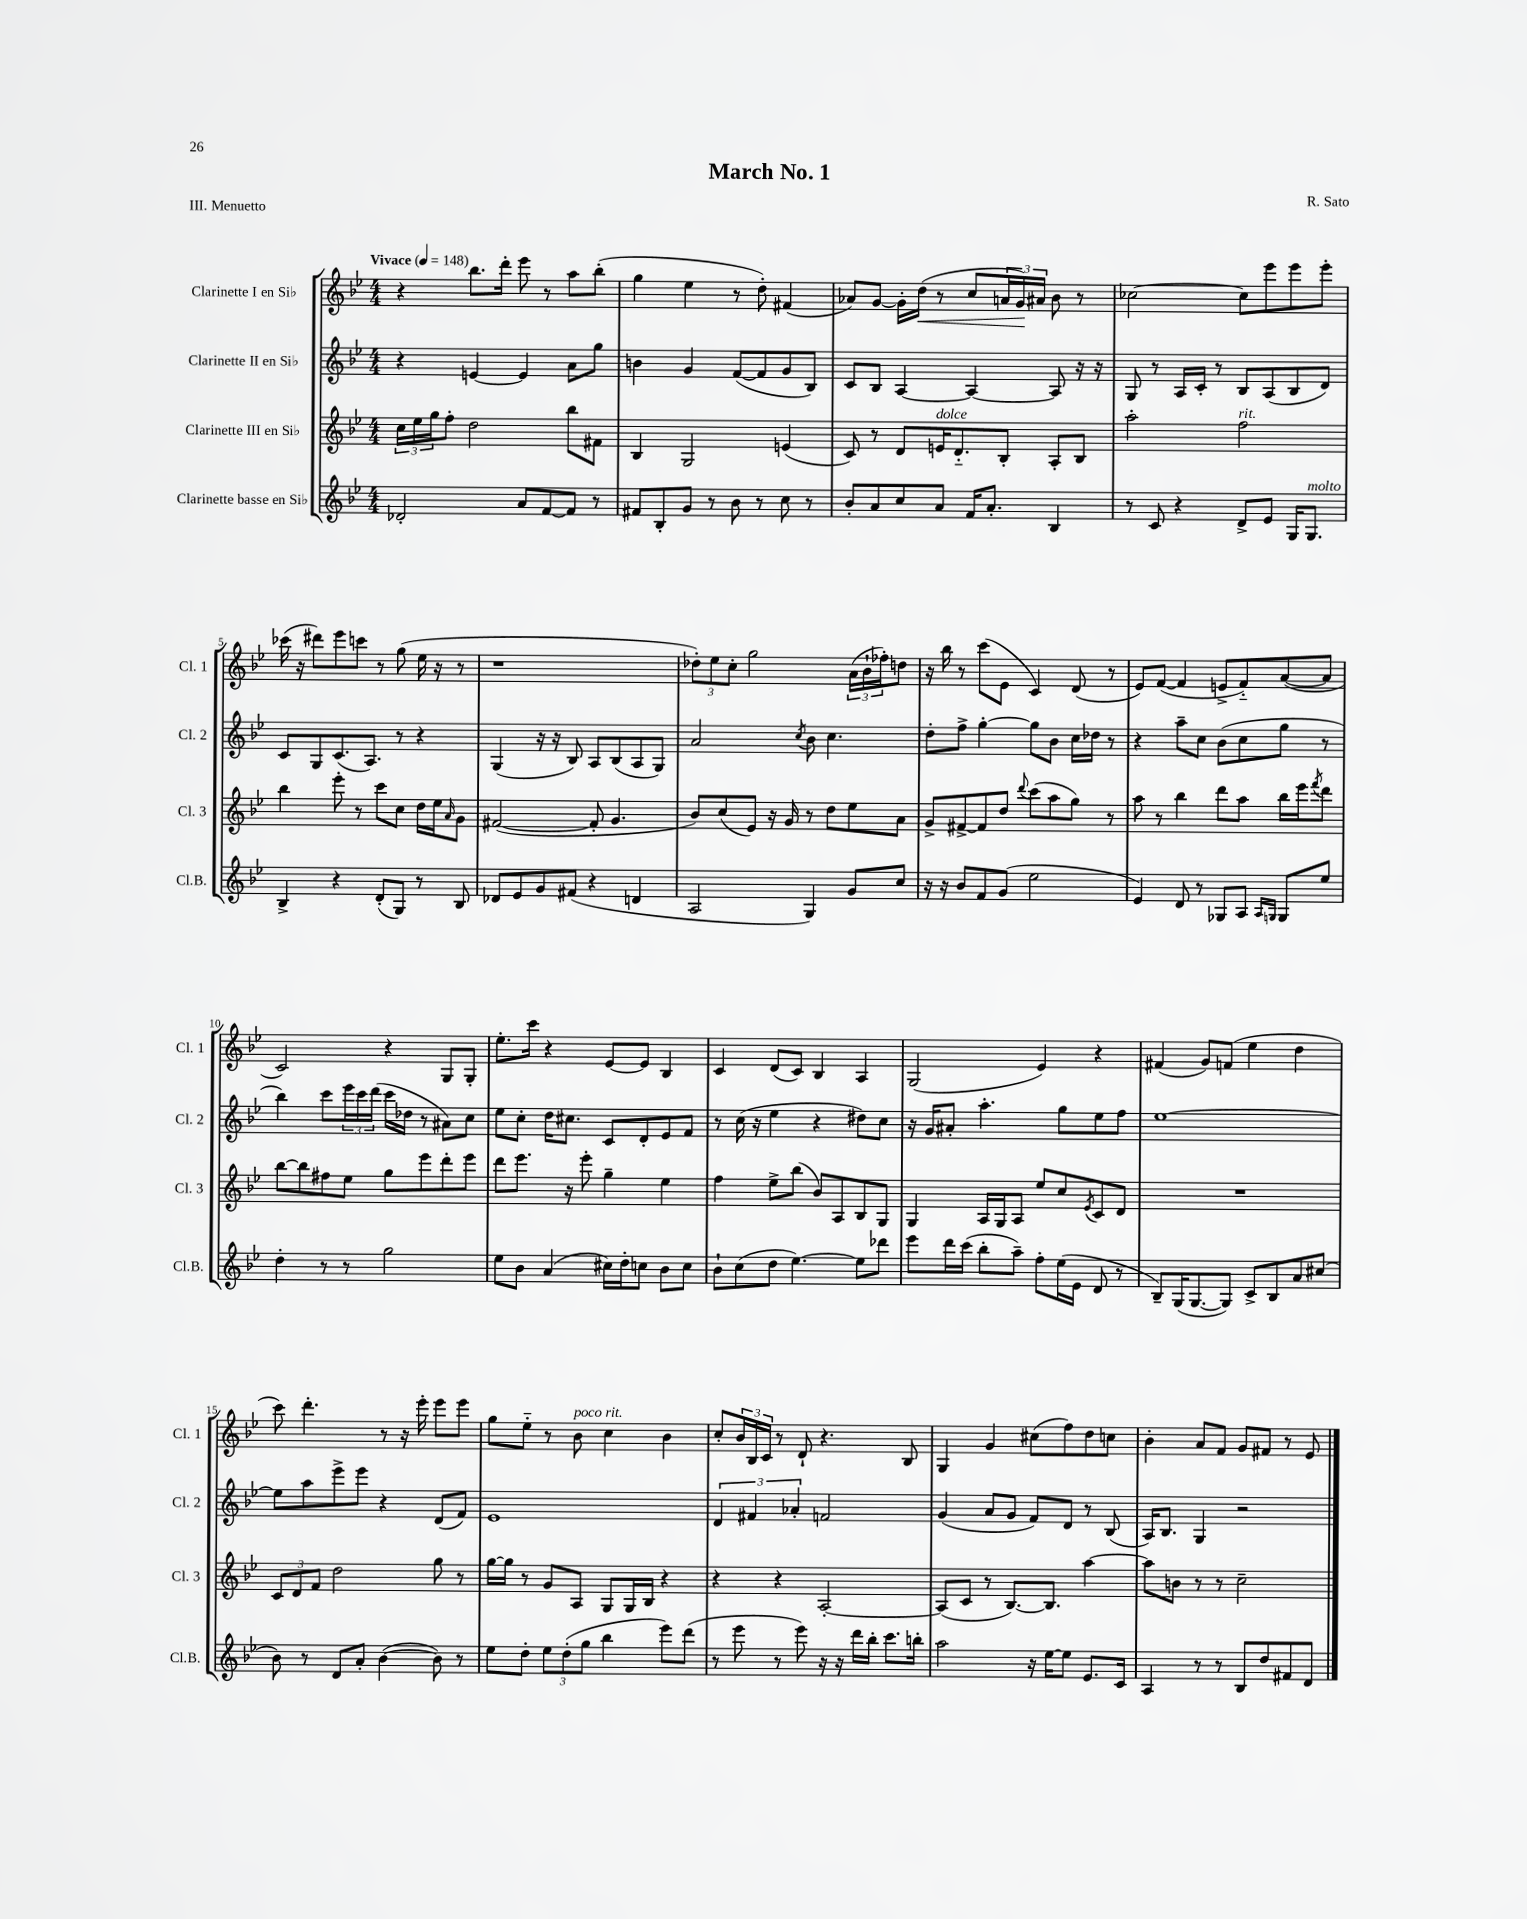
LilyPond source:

\header { title = "March No. 1" composer = "R. Sato" piece = "III. Menuetto" }
<<
\new StaffGroup <<
\new Staff = "s0" \with { instrumentName = "Clarinette I en Sib" shortInstrumentName = "Cl. 1" } {
    \clef treble \key bes \major \numericTimeSignature \time 4/4 \tempo "Vivace" 4 = 148
    r4 bes''8. d'''16-. ees'''8 r8 a''8 bes''8-.( |
    g''4 ees''4 r8 d''8-.) fis'4( |
    aes'8) g'8~ g'16-. d''16\<( r8 c''8 \tuplet 3/2 { a'16 g'16\!) ais'16 } bes'8 r8 |
    ces''2~ ces''8 ees'''8 ees'''8 ees'''8-. |
    ces'''16( r16 dis'''8) ees'''8 c'''8 r8 g''8( ees''16 r16 r8 |
    r1 |
    \tuplet 3/2 { des''8-.) ees''8 c''8-. } g''2 \tuplet 3/2 { a'16( bes'16-! fes''16-.) } d''8 |
    r16 bes''16 r8 c'''8( ees'8 c'4) d'8( r8 |
    ees'8) f'8~( f'4 e'8-> f'8-_) a'8~( a'8 |
    c'2) r4 g8 g8-. |
    ees''8.-. c'''16 r4 ees'8~ ees'8 bes4 |
    c'4 d'8( c'8) bes4 a4 |
    g2( ees'4) r4 |
    fis'4( g'8) f'8( ees''4 d''4 |
    c'''8) d'''4.-. r8 r16 ees'''16-. ees'''8 ees'''8 |
    g''8 ees''8-_ r8 bes'8^\markup { \italic "poco rit." } c''4 bes'4 |
    c''8-. \tuplet 3/2 { bes'16 bes16 c'16 } r8 d'8-! r4. bes8 |
    g4 g'4 cis''8( f''8) d''8 c''8 |
    bes'4-. a'8 f'8 g'8 fis'8 r8 ees'8 \bar "|." |
}
\new Staff = "s1" \with { instrumentName = "Clarinette II en Sib" shortInstrumentName = "Cl. 2" } {
    \clef treble \key bes \major \numericTimeSignature \time 4/4
    r4 e'4~ e'4 a'8 g''8 |
    b'4 g'4 f'8~( f'8 g'8 bes8) |
    c'8 bes8 a4~ a4~ a8 r16 r16 |
    g8 r8 a16 c'16-. r8 bes8 a8( bes8 d'8) |
    c'8 g8 c'8.( a8.) r8 r4 |
    g4( r16 r16 bes8) a8 bes8( a8 g8) |
    a'2 \acciaccatura { c''8 } bes'8 c''4. |
    d''8-. f''8-> g''4~-. g''8 bes'8 c''16 des''16 r8 |
    r4 a''8-- c''8 bes'8( c''8 g''8 r8 |
    bes''4) c'''8 \tuplet 3/2 { ees'''16 c'''16 d'''16( } c'''16 des''16 r8 ais'8) c''8 |
    ees''8 c''8-. d''16 cis''8. c'8 d'8-. ees'8 f'8 |
    r8 c''16( r16 ees''4 r4 dis''8) c''8 |
    r16 g'16 ais'8-. a''4.-. g''8 ees''8 f''8 |
    ees''1~ |
    ees''8 a''8 ees'''8-> ees'''8 r4 d'8( f'8) |
    ees'1 |
    \tuplet 3/2 { d'4 fis'4 aes'4-. } f'2 |
    g'4( a'8 g'8 f'8) d'8 r8 bes8( |
    a16) bes8. g4 r2 \bar "|." |
}
\new Staff = "s2" \with { instrumentName = "Clarinette III en Sib" shortInstrumentName = "Cl. 3" } {
    \clef treble \key bes \major \numericTimeSignature \time 4/4
    \tuplet 3/2 { c''16 ees''16 g''16 } f''8-. d''2 bes''8 fis'8 |
    bes4 g2 e'4( |
    c'8) r8 d'8 e'16^\markup { \italic "dolce" } d'8.-_ bes8-. a8-. bes8 |
    a''2-. f''2^\markup { \italic "rit." } |
    bes''4 ees'''8-. r8 c'''8 c''8 d''16 ees''16 \grace { a'16 } g'8 |
    fis'2~( fis'8-. g'4. |
    bes'8) c''8( ees'8) r16 g'16 r8 d''8 ees''8 a'8 |
    g'8-> fis'8~-> fis'8 d''8 \appoggiatura { d'''8 } c'''8( a''8 g''8) r8 |
    a''8 r8 bes''4 d'''8 a''8 bes''16 ees'''16 \acciaccatura { f'''8 } d'''8 |
    bes''8~ bes''8 fis''8 ees''8 g''8 ees'''8 d'''8-. ees'''8 |
    d'''8 ees'''8. r16 ees'''8-. g''4-- ees''4 |
    f''4 ees''8-> bes''8( bes'8) a8 bes8 g8 |
    g4 a16 g16 a8 ees''8 c''8 \acciaccatura { ees'8 } c'8 d'8 |
    R1 |
    \tuplet 3/2 { c'8 d'8 f'8 } d''2 g''8 r8 |
    g''16~ g''16 r8 g'8 a8 g8 g16 bes16 r4 |
    r4 r4 a2~-. |
    a8( c'8 r8 bes8.~) bes8. a''4~ |
    a''8 b'8 r8 r8 c''2-- \bar "|." |
}
\new Staff = "s3" \with { instrumentName = "Clarinette basse en Sib" shortInstrumentName = "Cl.B." } {
    \clef treble \key bes \major \numericTimeSignature \time 4/4
    des'2-. a'8 f'8~ f'8 r8 |
    fis'8 bes8-. g'8 r8 bes'8 r8 c''8 r8 |
    bes'8-. a'8 c''8 a'8 f'16 a'8.-. bes4 |
    r8 c'8 r4 d'8-> ees'8 g16 g8.^\markup { \italic "molto" } |
    bes4-> r4 d'8-.( g8) r8 bes8 |
    des'8 ees'8 g'8 fis'8( r4 d'4 |
    a2 g4) g'8 c''8 |
    r16 r16 bes'8 f'8 g'8( ees''2 |
    ees'4) d'8 r8 ges8 a8 \grace { a16 g16 } g8 ees''8 |
    d''4-. r8 r8 g''2 |
    ees''8 bes'8 a'4( cis''16) d''16-. c''8 bes'8 c''8 |
    bes'8-! c''8( d''8 ees''4.~) ees''8 des'''8 |
    ees'''8 d'''16 c'''16( bes''8-. a''8--) f''8-. ees''16( ees'16 d'8 r8 |
    bes8--) g16( g8.~ g8) c'8-> bes8 a'8 cis''8( |
    bes'8) r8 d'8 a'8-. bes'4~( bes'8) r8 |
    ees''8 d''8-. \tuplet 3/2 { ees''8 d''8-.( g''8 } bes''4 ees'''8) d'''8( |
    r8 ees'''8 r8 ees'''8) r16 r16 d'''16 bes''16-. c'''8. b''16-. |
    a''2 r16 ees''16~ ees''8 ees'8. c'16 |
    a4 r8 r8 bes8 d''8 fis'8 d'8 \bar "|." |
}
>>
>>
